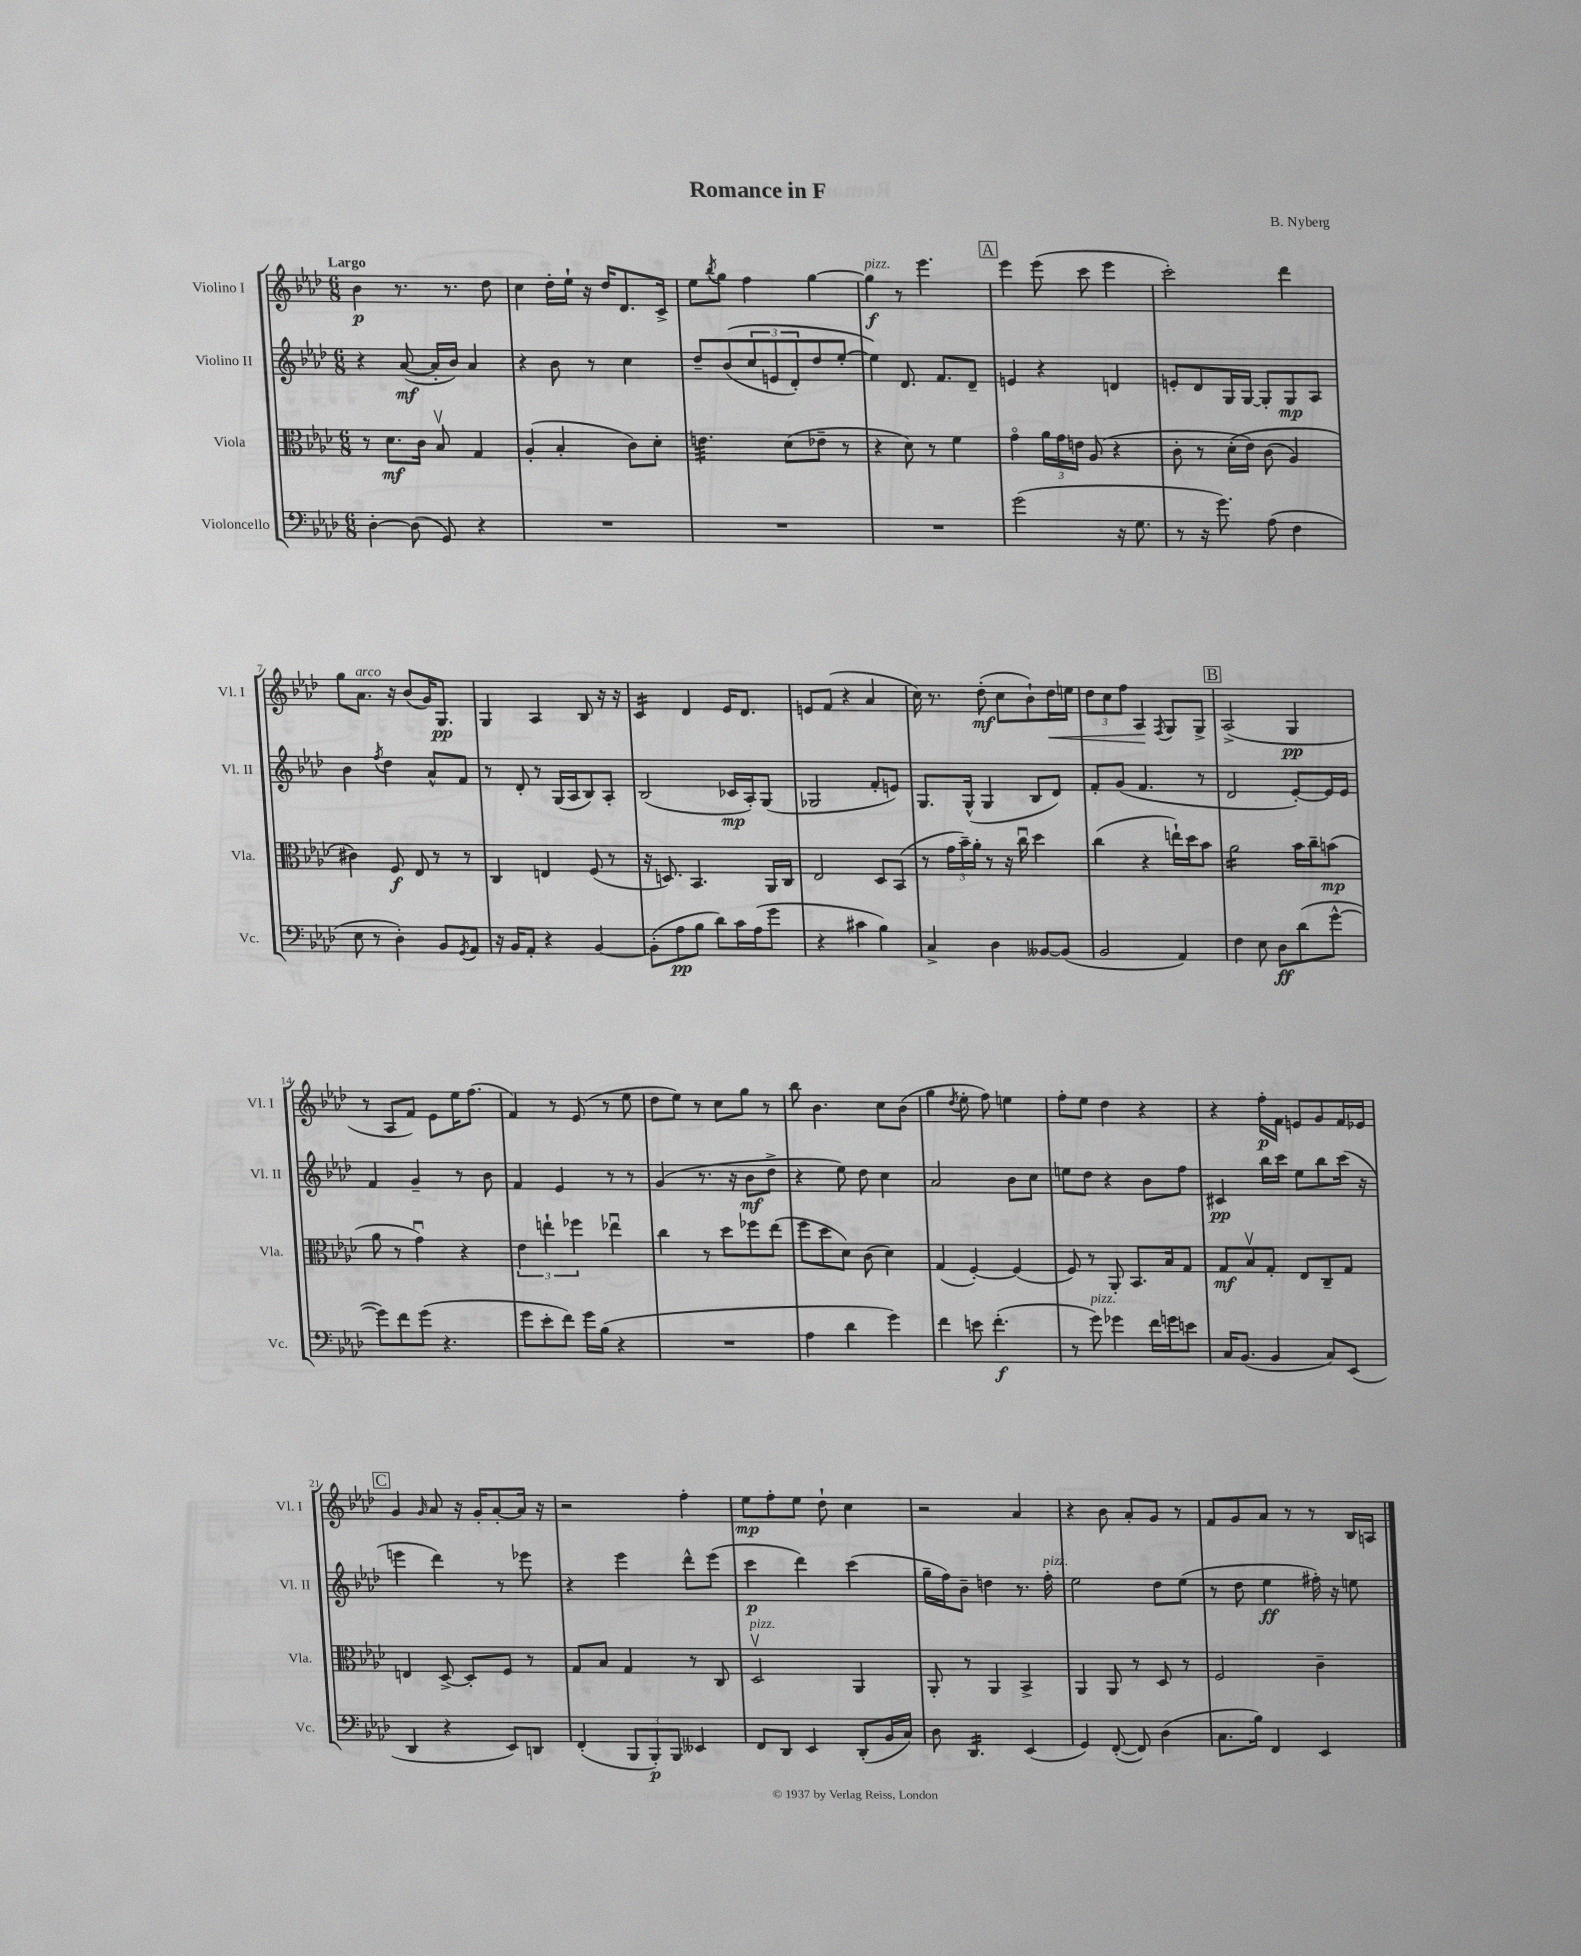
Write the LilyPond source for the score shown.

\header { title = "Romance in F" composer = "B. Nyberg" }
<<
\new StaffGroup <<
\new Staff = "s0" \with { instrumentName = "Violino I" shortInstrumentName = "Vl. I" } {
    \clef treble \key aes \major \numericTimeSignature \time 6/8 \tempo "Largo"
    bes'4\p r8. r8. des''8 |
    c''4 des''16-. ees''16-! r16 des''16 des'8. c'16-> |
    ees''8 \acciaccatura { bes''8 } g''8 f''4 g''4~ |
    g''4\f^\markup { \italic "pizz." } r8 ees'''4. |
    \mark \markup { \box "A" } ees'''4 ees'''8( c'''8 ees'''4 |
    c'''2-.) des'''4 |
    g''8 aes'8.^\markup { \italic "arco" } r16 bes'8( g'16) g8.\pp |
    g4 aes4 bes8 r16 r16 |
    c'4:16 des'4 ees'16 des'8. |
    e'8 f'8( r4 aes'4 |
    c''16) r8. des''8-.\mf( c''8 bes'8-!) des''16\< e''16 |
    \tuplet 3/2 { des''8 c''8 f''8 } aes4\! \acciaccatura { f8 } g8 g8-> |
    \mark \markup { \box "B" } aes2->( g4\pp |
    r8 aes8 f'8) ees'8 ees''16 f''8.( |
    f'4) r8 ees'8( r8 ees''8 |
    des''8 ees''8) r8 c''8 g''8 r8 |
    bes''8 bes'4. c''8 bes'8( |
    g''4 \acciaccatura { des''8 } ees''8-. f''8) e''4 |
    f''8-. ees''8 des''4 r4 |
    r4 f''16-.\p f'16 e'8 g'8 f'16 ees'16 |
    \mark \markup { \box "C" } g'4 \grace { g'16 } aes'8 r16 g'16-. aes'8~-. aes'16 r16 |
    r2 f''4-. |
    ees''8\mp f''8-. ees''8 des''8-! c''4 |
    r2 aes'4 |
    r4 bes'8 aes'8-. g'8 r8 |
    f'8 g'8 aes'8 r8 r8 bes16 a16 \bar "|." |
}
\new Staff = "s1" \with { instrumentName = "Violino II" shortInstrumentName = "Vl. II" } {
    \clef treble \key aes \major \numericTimeSignature \time 6/8
    r4 aes'8~\mf( aes'16-. bes'16) aes'4 |
    r4 bes'8 r8 c''4 |
    des''8-- bes'8(\( \tuplet 3/2 { c''8 e'8 des'8-.) } des''8 ees''8~-. |
    ees''4\) des'8. f'8. des'8-- |
    \mark \markup { \box "A" } e'4 r4 d'4 |
    e'8-. des'8 g16 g16~ g8-. g8\mp aes8 |
    bes'4 \acciaccatura { f''8 } des''4 aes'8-^ f'8 |
    r8 des'8-. r8 g16( aes16 bes8) aes8-. |
    bes2( ces'16\mp aes16-.) g8( |
    ges2 f'8-. e'8) |
    g8. g16-^( g4 bes8 des'8) |
    f'8-. g'8( f'4. r8 |
    \mark \markup { \box "B" } des'2 ees'8~-.) ees'16 ees'16 |
    f'4 g'4-- r8 bes'8 |
    f'4 ees'4 r8 r8 |
    g'4( r8. r16 bes'8\mf des''8-> |
    r4 ees''8) des''8 c''4 |
    aes'2 bes'8 c''8 |
    e''8 des''8 r4 bes'8 f''8 |
    cis'4\pp bes''16 c'''16 ees''8 bes''8 c'''16( r16 |
    \mark \markup { \box "C" } e'''4 des'''4) r8 ees'''8 |
    r4 ees'''4 des'''8-^ ees'''8( |
    c'''4\p des'''4) c'''4( |
    g''16-- f''16) bes'8-- d''4 r8. f''16-.^\markup { \italic "pizz." } |
    ees''2 des''8 ees''8( |
    r8 des''8 ees''4\ff fis''16-.) r16 e''8 \bar "|." |
}
\new Staff = "s2" \with { instrumentName = "Viola" shortInstrumentName = "Vla." } {
    \clef alto \key aes \major \numericTimeSignature \time 6/8
    r8 des'8.\mf c'16 bes8\upbow g4 |
    aes4-.( bes4-. c'8) des'8-. |
    e'4.:32 des'8( ees'8-- r8 |
    r4 des'8) r8 f'4 |
    \mark \markup { \box "A" } g'4\flageolet \tuplet 3/2 { aes'16 g'16 e'16 } aes8( r4 |
    c'8-. r8 des'16-.\( ees'16) c'8( aes4) |
    cis'4\) f8\f ees8 r8 r8 |
    c4 e4 f8( r8 |
    r16 d8.) bes,4. aes,16 c16 |
    ees2 des8 bes,8( |
    r8 \tuplet 3/2 { g'16 bes'16--) aes'16-. } r8 r16 c''16\downbow des''4 |
    c''4( r4 e''16-!) des''16 bes'8 |
    \mark \markup { \box "B" } aes'2:16 bes'16 c''16-- b'8\mp( |
    aes'8 r8 g'4\downbow) r4 |
    \tuplet 3/2 { ees'4 e''4-! fes''4 } ees''4\downbow |
    c''4 r8 des''8 fes''8 ees''8( |
    f''8 des''8 des'8) c'8( des'4) |
    g4( f4~-.) f4( |
    f8) r8 aes,8-. bes,8. bes16 g8 |
    g8\mf bes8\upbow g8-. ees8 c8-- g8 |
    \mark \markup { \box "C" } e4 des8~-> des8-. f8 r8 |
    g8 bes8 g4 r8 c8 |
    des2\upbow^\markup { \italic "pizz." } aes,4 |
    aes,8-. r8 aes,4 bes,4-> |
    aes,4 aes,8 r8 des8 r8 |
    f2 c'4-- \bar "|." |
}
\new Staff = "s3" \with { instrumentName = "Violoncello" shortInstrumentName = "Vc." } {
    \clef bass \key aes \major \numericTimeSignature \time 6/8
    des4~-. des8( g,8) r4 |
    R2. |
    R2. |
    R2. |
    \mark \markup { \box "A" } g'2( r16 g8. |
    r8 r16 g'8.) aes8( f4 |
    ees8 r8 des4-.) bes,8 \acciaccatura { g,8 } aes,8 |
    r16 bes,16 aes,8-. r4 bes,4~ |
    bes,8-.( aes8\pp bes8 des'8) c'16 aes16( g'8 |
    r4 cis'4 bes4) |
    c4-> des4 beses,8~ beses,8( |
    bes,2 aes,4) |
    \mark \markup { \box "B" } f4 ees8 des8\ff des'8( g'8~-^ |
    g'8) f'8 g'8( r4. |
    g'8 ees'8-. f'8) g'16 bes16( r4 |
    R2. |
    aes4 des'4 g'4) |
    f'4 e'8 f'4.-.\f( |
    r8 g'8^\markup { \italic "pizz." }) ges'4 f'16 g'16 e'8 |
    c16 bes,8.( bes,4 c8) ees,8( |
    \mark \markup { \box "C" } des,4 r4 ees,8) d,8 |
    f,4-.( \tuplet 3/2 { bes,,8 bes,,8-.\p) bes,,8 } eeses,4 |
    f,8 des,8 ees,4 des,8-.( bes,16 c16) |
    des8 des,4.:16 ees,4( |
    g,4) f,8~-.( f,8) des4( |
    c8. bes16) f,4 ees,4 \bar "|." |
}
>>
>>
